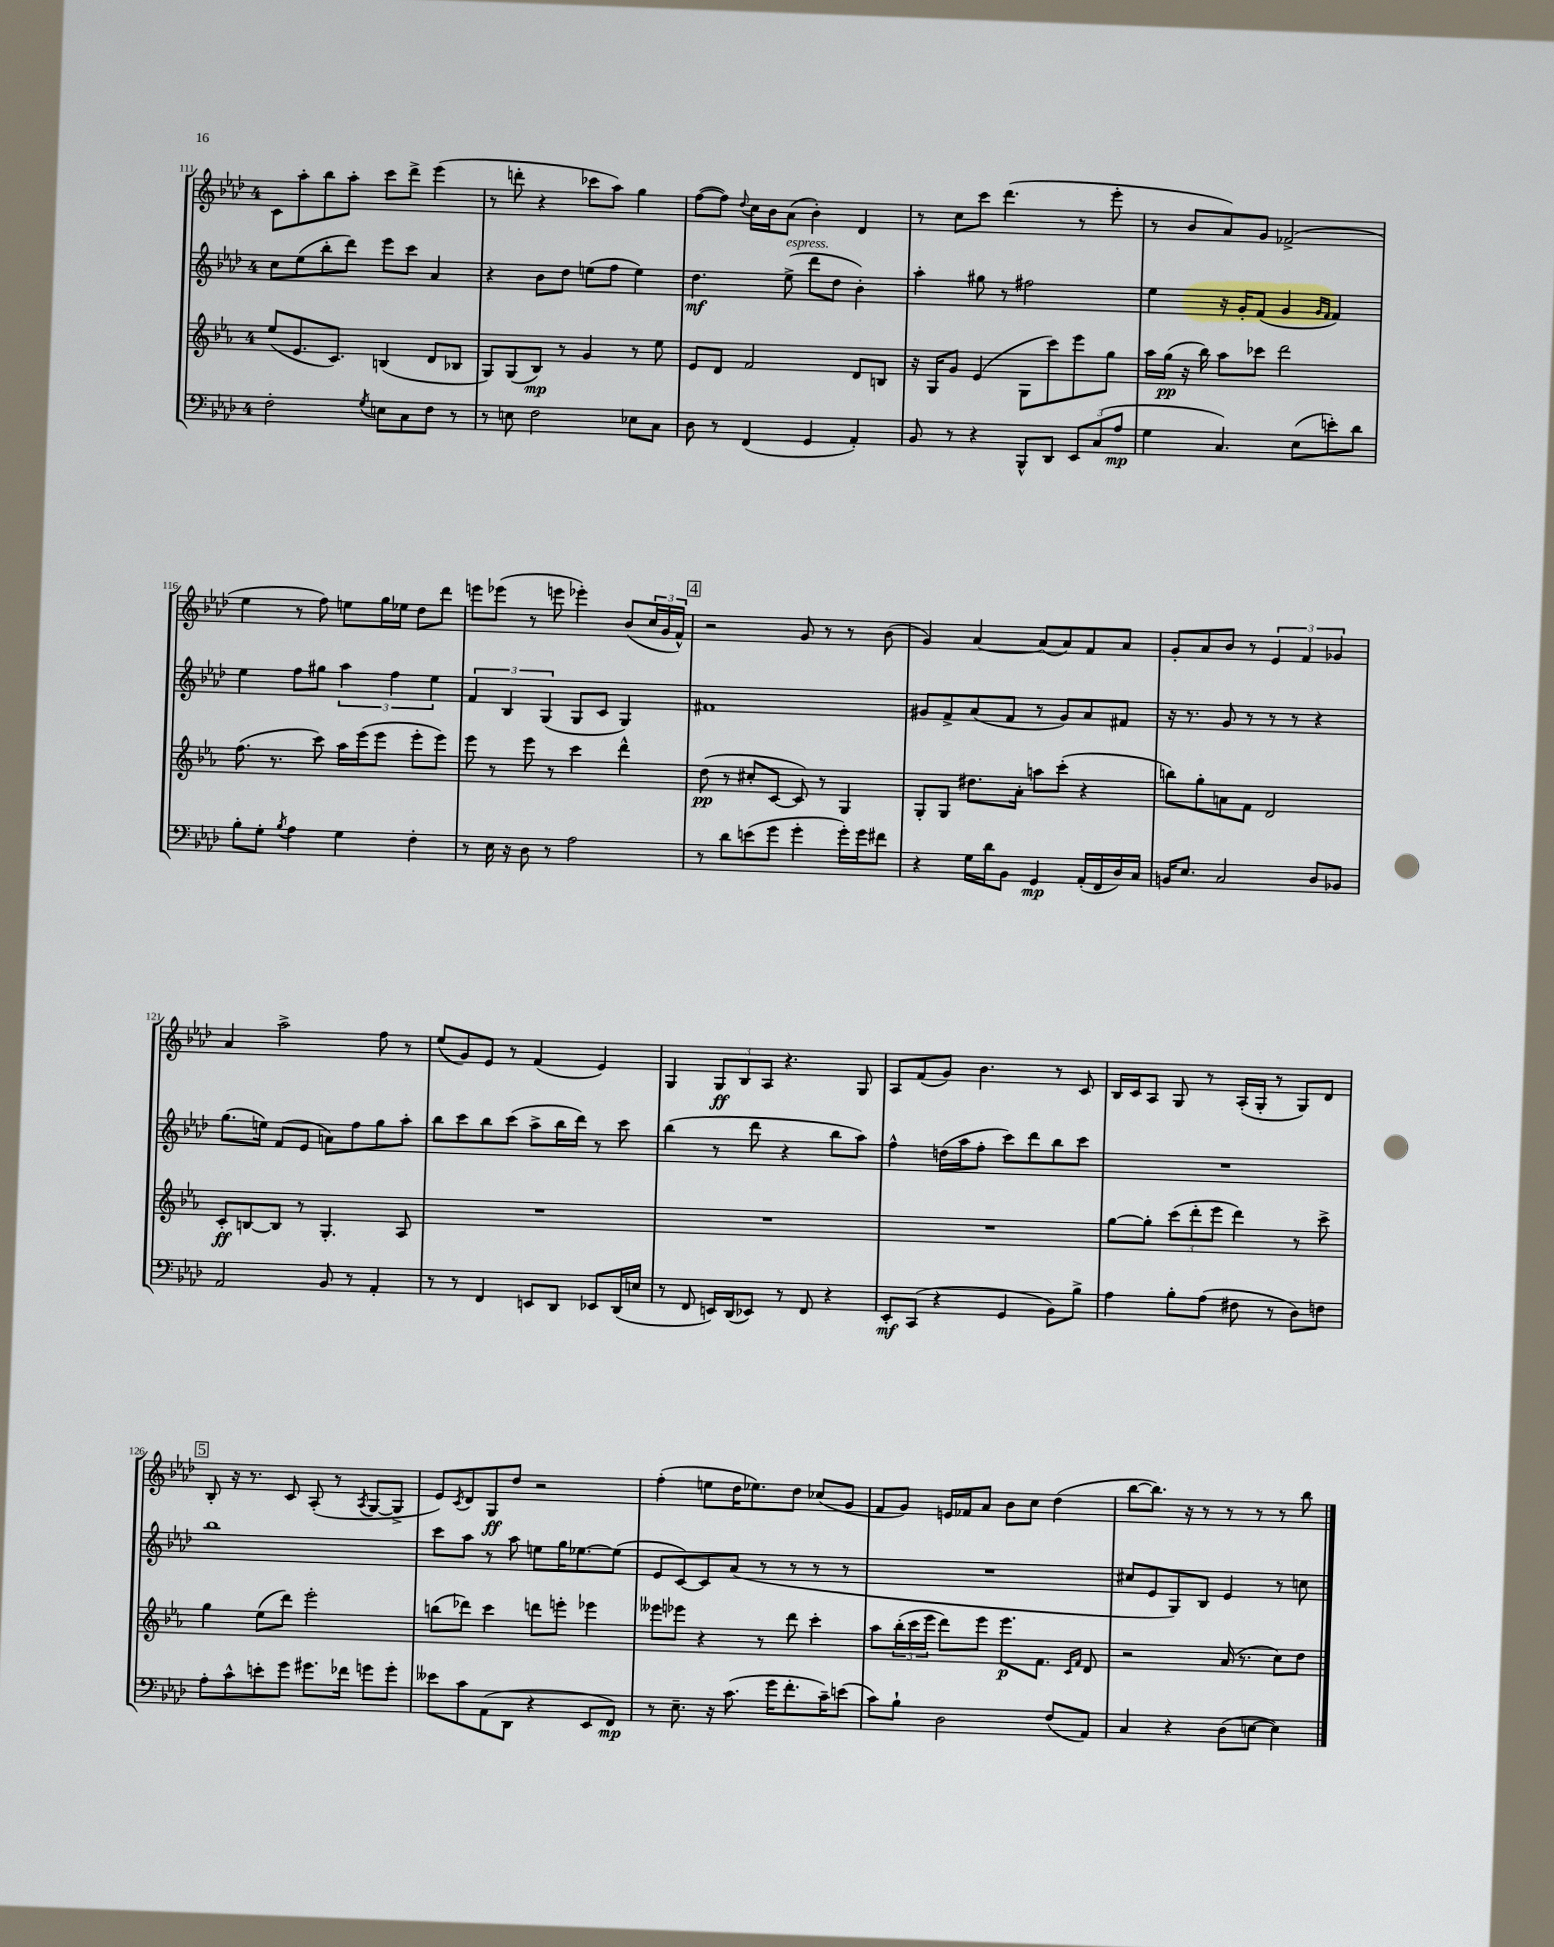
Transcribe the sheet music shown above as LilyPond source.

<<
\new StaffGroup <<
\new Staff = "s0" {
    \clef treble \key aes \major \once \override Staff.TimeSignature.style = #'single-digit \time 4/4
    c'8 aes''8-. bes''8 aes''8-. c'''8 des'''8-> ees'''4( |
    r8 d'''8-. r4 ces'''8 aes''8) g''4 |
    f''8~( f''8) \appoggiatura { des''8 } c''16 bes'16 aes'8( bes'4-.) des'4 |
    r8 c''8 c'''8 des'''4.( r8 ees'''8-. |
    r8 bes'8 aes'8) g'8 fes'2->( |
    ees''4 r8 f''8) e''8 g''16 ees''16 des''8 des'''8 |
    e'''8 ees'''8( r8 e'''8 ees'''4-.) bes'8( \tuplet 3/2 { c''16 g'16 f'16-^) } |
    \mark \markup { \box "4" } r2 g'8 r8 r8 bes'8( |
    g'4) aes'4~ aes'8( aes'8) f'8 aes'8 |
    g'8-. aes'8 bes'8 r8 \tuplet 3/2 { ees'4 f'4 ges'4 } |
    aes'4 aes''2-> f''8 r8 |
    ees''8( g'8) ees'8 r8 f'4( ees'4) |
    g4 \tuplet 3/2 { g8\ff bes8 aes8 } r4. g8 |
    aes8 f'8( g'8) bes'4. r8 c'8 |
    bes16 c'16 aes8 g8 r8 aes16-.( g16-. r8 g8) des'8 |
    \mark \markup { \box "5" } bes8-. r16 r8. c'8 aes8-.( r8 \acciaccatura { aes8 } g8~ g8-> |
    ees'8) \acciaccatura { c'8 } des'8 g8\ff des''8 r2 |
    f''4-.( e''8 des''16 ees''8.) des''8 ces''8( g'8 |
    f'8 g'8) e'16 fes'16 aes'8 bes'8 c''8 des''4( |
    bes''8~ bes''8.) r16 r8 r8 r8 r8 bes''8 \bar "|." |
}
\new Staff = "s1" {
    \clef treble \key aes \major \once \override Staff.TimeSignature.style = #'single-digit \time 4/4
    c''8 ees''8( bes''8-. des'''8) ees'''8 c'''8 aes'4 |
    r4 bes'8 des''8 e''8( f''8 e''4) |
    des''4.\mf ees''8->^\markup { \italic "espress." }( des'''8 des''8 bes'4-.) |
    aes''4-. gis''8 r8 fis''2 |
    ees''4 r16 g'16-. f'8( g'4 \grace { g'16 f'16 } f'4) |
    ees''4 f''8 gis''8 \tuplet 3/2 { aes''4 f''4 ees''4 } |
    \tuplet 3/2 { f'4 bes4 g4( } g8 c'8 g4) |
    \mark \markup { \box "4" } fis'1 |
    gis'8 f'8-> aes'8( f'8 r8 gis'8) aes'8 fis'8 |
    r16 r8. g'8 r8 r8 r8 r4 |
    g''8.( e''16) f'8( ees'8 a'8) f''8 g''8 aes''8-. |
    bes''8 c'''8 bes''8 c'''8( aes''8-> bes''16 des'''16) r8 c'''8 |
    bes''4( r8 des'''8 r4 bes''8 aes''8) |
    f''4-^ d''16( aes''16 f''8-. c'''8) des'''8 bes''8 c'''8 |
    R1 |
    \mark \markup { \box "5" } bes''1 |
    c'''8 aes''8 r8 aes''8 e''8 g''16 ees''8.~ ees''8( |
    ees'8 c'8~) c'8 aes'8( r8 r8 r8 r8 |
    R1 |
    cis''8 ees'8 g8) bes8 ees'4 r8 c''8 \bar "|." |
}
\new Staff = "s2" {
    \clef treble \key ees \major \once \override Staff.TimeSignature.style = #'single-digit \time 4/4
    ees''8( ees'8. c'8.) b4( d'8 bes8 |
    g8) g8( bes8\mp) r8 g'4 r8 ees''8 |
    ees'8 d'8 f'2 d'8 b8 |
    r16 g16 g'8 ees'4( g8 c'''8) ees'''8 g''8 |
    aes''16 g''16\pp( r16 bes''16) aes''8 ces'''8 d'''2 |
    f''8.( r8. c'''8) aes''16 ees'''16( ees'''8 ees'''8-. ees'''8) |
    ees'''8 r8 ees'''8 r8 c'''4 d'''4-^ |
    \mark \markup { \box "4" } d''8\pp( r8 cis''8-. c'8~ c'8) r8 g4 |
    g8-. g8 dis''8. aes'16-. a''8 c'''8-.( r4 |
    b''8) g''8-. a'8 f'8 d'2 |
    c'8-.\ff b8~ b8 r8 g4.-. aes8 |
    R1 |
    R1 |
    R1 |
    g''8~ g''8-. \tuplet 3/2 { c'''8( d'''8-. ees'''8 } d'''4) r8 c'''8-> |
    \mark \markup { \box "5" } g''4 ees''8( d'''8) ees'''2-. |
    b''8( des'''8) c'''4 d'''8 e'''8-. ees'''4 |
    eeses'''8 ees'''8 r4 r8 d'''8 c'''4-. |
    aes''8 \tuplet 3/2 { bes''16-.( c'''16 ees'''16 } d'''8) ees'''8 ees'''8.\p f'8. \grace { c'16 f'16 } d'8 |
    r2 aes'16( r8. c''8) d''8 \bar "|." |
}
\new Staff = "s3" {
    \clef bass \key aes \major \once \override Staff.TimeSignature.style = #'single-digit \time 4/4
    f2-. \acciaccatura { g8 } e8 c8 f8 r8 |
    r8 e8 f2 ees8 c8 |
    des8 r8 f,4( g,4 aes,4-.) |
    bes,8 r8 r4 bes,,8-^ des,8 \tuplet 3/2 { ees,8 c8( aes8\mp } |
    g4 c4.) ees8( e'8-.) des'8 |
    bes8-. g8-. \acciaccatura { bes8 } aes4 g4 f4-. |
    r8 ees16 r16 des8 r8 aes2 |
    \mark \markup { \box "4" } r8 des'8 e'8( g'8 g'4-. g'16-.) g'16 fis'8 |
    r4 g16 des'16 bes,8 g,4\mp aes,16-.( f,16 des16) c16 |
    b,16 ees8. c2 des8 bes,8 |
    aes,2 bes,8 r8 aes,4-. |
    r8 r8 f,4 e,8 des,8 ees,8 des,16( e16 |
    r8 f,8 e,16) des,16( ees,8) r8 f,8 r4 |
    ees,8-.\mf c,8( r4 g,4 bes,8) bes8-> |
    aes4 bes8-. aes8( fis8 r8 des8) f8 |
    \mark \markup { \box "5" } aes8-. c'8-^ e'8-. g'8 gis'8. fes'16 g'8 g'8-. |
    eeses'8 c'8 aes,8( des,8 r4 ees,8 f,8\mp) |
    r8 ees8.-- r16 c'8.( g'16 f'8.-. c'16--) e'8( |
    c'8) bes8-! des2 f8( aes,8) |
    c4 r4 des8( e8~ e4) \bar "|." |
}
>>
>>
\layout { \context { \Score currentBarNumber = #111 } }
